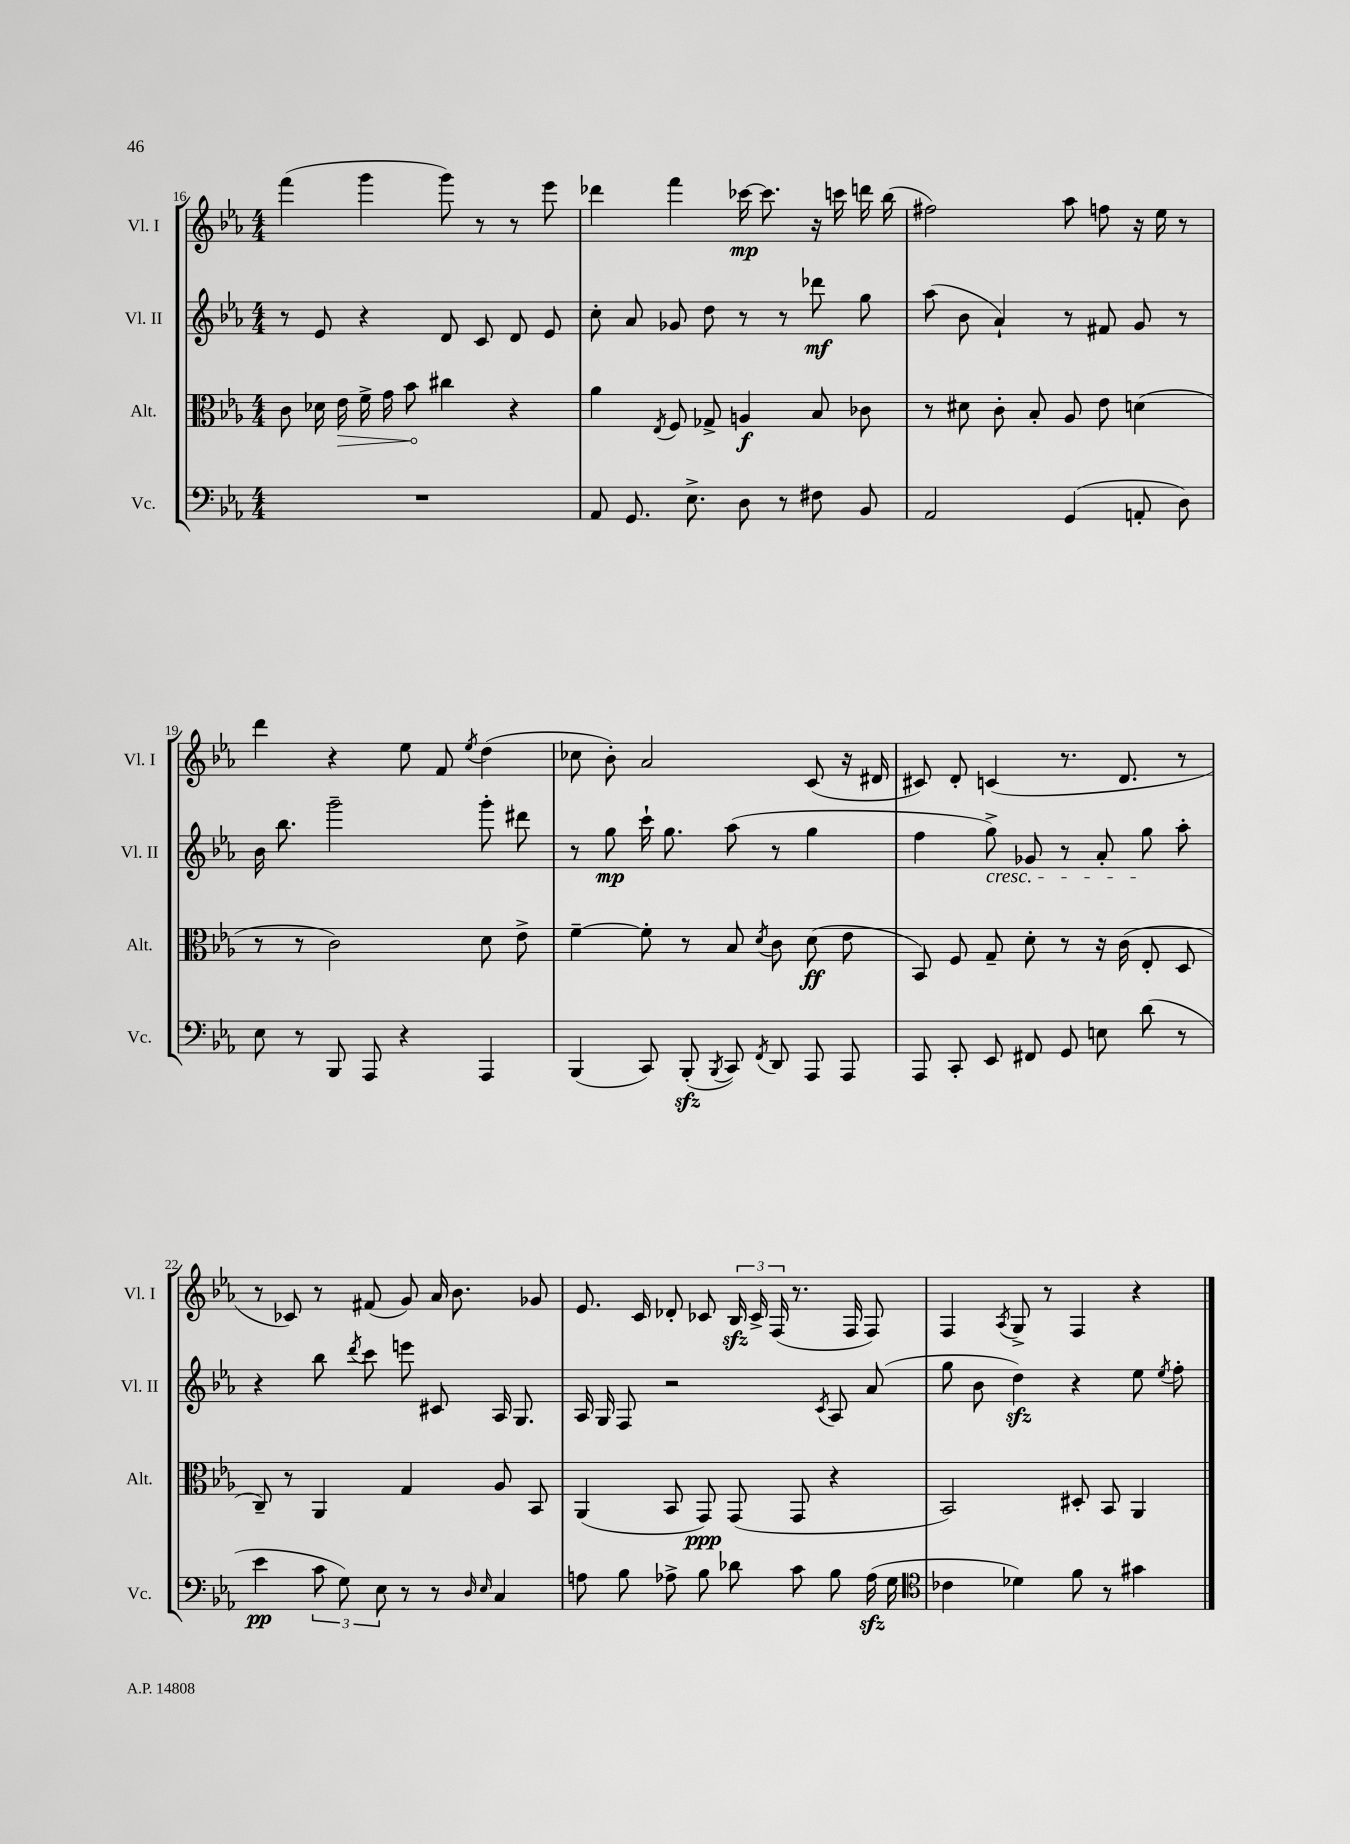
<<
\new StaffGroup <<
\new Staff = "s0" \with { instrumentName = "Vl. I" shortInstrumentName = "Vl. I" } {
    \clef treble \key ees \major \numericTimeSignature \time 4/4
    \autoBeamOff f'''4( g'''4 g'''8) r8 r8 ees'''8 |
    des'''4 f'''4 ces'''16~\mp ces'''8. r16 c'''16 d'''16 bes''16( |
    fis''2) aes''8 f''8 r16 ees''16 r8 |
    d'''4 r4 ees''8 f'8 \acciaccatura { ees''8 } d''4( |
    ces''8 bes'8-.) aes'2 c'8( r16 dis'16 |
    cis'8) d'8-. c'4( r8. d'8. r8 |
    r8 ces'8) r8 fis'8( g'8) aes'16 bes'8. ges'8 |
    ees'8. c'16 des'8-. ces'8 \tuplet 3/2 { bes16\sfz ces'16-> f16( } r8. f16 f8) |
    f4 \acciaccatura { aes8 } g8-> r8 f4 r4 \bar "|." |
}
\new Staff = "s1" \with { instrumentName = "Vl. II" shortInstrumentName = "Vl. II" } {
    \clef treble \key ees \major \numericTimeSignature \time 4/4
    \autoBeamOff r8 ees'8 r4 d'8 c'8 d'8 ees'8 |
    c''8-. aes'8 ges'8 d''8 r8 r8 des'''8\mf g''8 |
    aes''8( bes'8 aes'4-!) r8 fis'8 g'8 r8 |
    bes'16 bes''8. g'''2-- g'''8-. dis'''8 |
    r8 g''8\mp c'''16-! g''8. aes''8( r8 g''4 |
    f''4 g''8->\cresc) ges'8 r8 aes'8-. g''8\! aes''8-. |
    r4 bes''8 \acciaccatura { d'''8 } c'''8 e'''8 cis'8 aes16 g8. |
    aes16 g16 f8 r2 \acciaccatura { c'8 } aes8 aes'8( |
    g''8 bes'8 d''4\sfz) r4 ees''8 \acciaccatura { ees''8 } f''8-. \bar "|." |
}
\new Staff = "s2" \with { instrumentName = "Alt." shortInstrumentName = "Alt." } {
    \clef alto \key ees \major \numericTimeSignature \time 4/4
    \autoBeamOff c'8 des'16 \once \override Hairpin.circled-tip = ##t ees'16\> f'16-> g'16 bes'8\! cis''4 r4 |
    aes'4 \acciaccatura { ees8 } f8 ges8-> a4\f bes8 ces'8 |
    r8 dis'8 c'8-. bes8-. aes8 ees'8 d'4( |
    r8 r8 c'2) d'8 ees'8-> |
    f'4~-- f'8-. r8 bes8 \acciaccatura { d'8 } c'8 d'8\ff( ees'8 |
    bes,8) f8 g8-- d'8-. r8 r16 c'16( ees8-. d8 |
    c8--) r8 aes,4 g4 aes8 bes,8 |
    aes,4( bes,8 g,8\ppp) g,8( g,8 r4 |
    bes,2) dis8-. bes,8 aes,4 \bar "|." |
}
\new Staff = "s3" \with { instrumentName = "Vc." shortInstrumentName = "Vc." } {
    \clef bass \key ees \major \numericTimeSignature \time 4/4
    \autoBeamOff R1 |
    aes,8 g,8. ees8.-> d8 r8 fis8 bes,8 |
    aes,2 g,4( a,8-. d8) |
    ees8 r8 bes,,8 aes,,8 r4 aes,,4 |
    bes,,4( c,8) bes,,8-.\sfz( \acciaccatura { bes,,8 } c,8) \acciaccatura { f,8 } d,8 aes,,8 aes,,8 |
    aes,,8 c,8-. ees,8 fis,8 g,8 e8 d'8( r8 |
    ees'4\pp \tuplet 3/2 { c'8 g8) ees8 } r8 r8 \grace { d16 ees16 } c4 |
    a8 bes8 aes8-> bes8 des'8 c'8 bes8 aes16\sfz( g16 |
    \clef tenor ces'4 des'4) f'8 r8 gis'4 \bar "|." |
}
>>
>>
\layout { \context { \Score currentBarNumber = #16 } }
